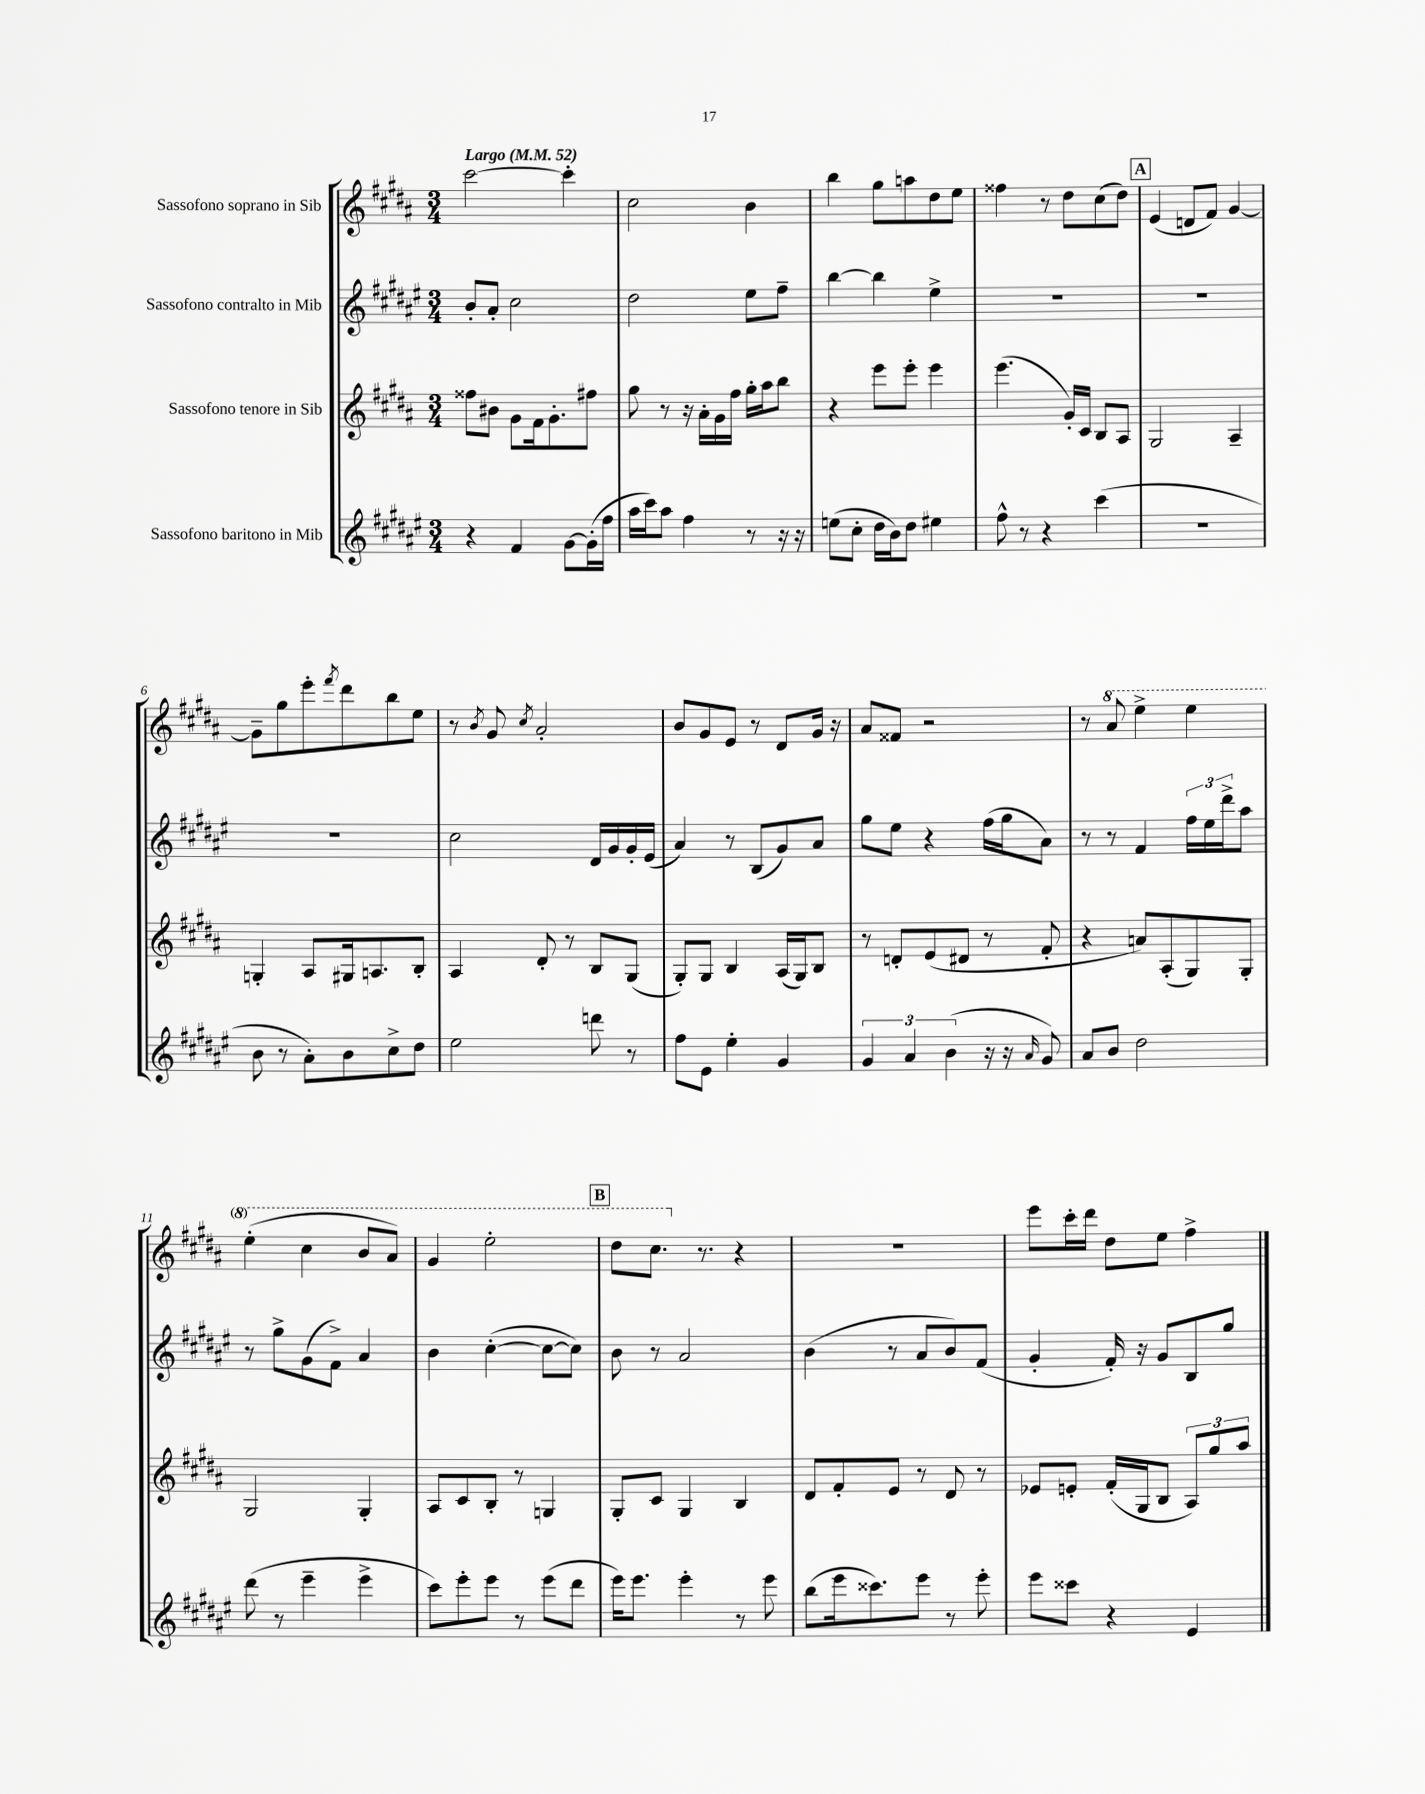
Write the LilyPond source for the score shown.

<<
\new StaffGroup <<
\new Staff = "s0" \with { instrumentName = "Sassofono soprano in Sib" } {
    \clef treble \key b \major \numericTimeSignature \time 3/4 \tempo "Largo" 4 = 52
    cis'''2~ cis'''4-. |
    cis''2 b'4 |
    b''4 gis''8 a''8 dis''8 e''8 |
    fisis''4 r8 dis''8 cis''8( dis''8) |
    \mark \markup { \box "A" } e'4( d'8 fis'8) gis'4~ |
    gis'8-- gis''8 e'''8-. \acciaccatura { fis'''8 } dis'''8 b''8 e''8 |
    r8 \acciaccatura { b'8 } gis'8 \acciaccatura { cis''8 } ais'2-. |
    b'8 gis'8 e'8 r8 dis'8 gis'16 r16 |
    ais'8 fisis'8 r2 |
    r8 \ottava #1 ais''8 e'''4-> e'''4 |
    e'''4-.( cis'''4 b''8 ais''8) |
    gis''4 e'''2-. |
    \mark \markup { \box "B" } dis'''8 cis'''8. \ottava #0 r8. r4 |
    R2. |
    e'''8 cis'''16-. dis'''16 dis''8 e''8 fis''4-> \bar "|." |
}
\new Staff = "s1" \with { instrumentName = "Sassofono contralto in Mib" } {
    \clef treble \key fis \major \numericTimeSignature \time 3/4
    b'8-. ais'8-. cis''2 |
    dis''2 eis''8 fis''8-- |
    b''4~ b''4 eis''4-> |
    R2. |
    \mark \markup { \box "A" } R2. |
    R2. |
    cis''2 dis'16 gis'16 gis'16-. eis'16( |
    ais'4) r8 b8( gis'8) ais'8 |
    gis''8 eis''8 r4 fis''16( gis''16 ais'8) |
    r8 r8 fis'4 \tuplet 3/2 { fis''16 eis''16 dis'''16-> } ais''8 |
    r8 gis''8-> gis'8( fis'8->) ais'4 |
    b'4 cis''4~-.( cis''8~ cis''8) |
    \mark \markup { \box "B" } b'8 r8 ais'2 |
    b'4( r8 ais'8 b'8) fis'8( |
    gis'4-. fis'16-.) r16 gis'8 b8 gis''8 \bar "|." |
}
\new Staff = "s2" \with { instrumentName = "Sassofono tenore in Sib" } {
    \clef treble \key b \major \numericTimeSignature \time 3/4
    fisis''8 bis'8 gis'8 fis'16 gis'8.-. fis''8 |
    gis''8 r8 r16 ais'16-. gis'16 fis''16 gis''16-. ais''16 b''8 |
    r4 e'''8 e'''8-. e'''4 |
    e'''4.( gis'16-.) cis'16 b8 ais8 |
    \mark \markup { \box "A" } gis2 ais4-- |
    g4-. ais8 gis16 a8. b8-. |
    ais4 dis'8-. r8 b8 gis8( |
    gis8-.) gis8 b4 ais16( gis16) b8 |
    r8 d'8-. e'8( dis'8 r8 fis'8-. |
    r4 a'8) ais8-.( gis8) gis8-. |
    gis2 gis4-. |
    ais8 cis'8 b8-. r8 g4 |
    \mark \markup { \box "B" } gis8-. cis'8 gis4 b4 |
    dis'8 fis'8-. e'8 r8 dis'8 r8 |
    ees'8 e'8-. fis'16-.( gis16 b8 \tuplet 3/2 { ais8) gis''8 ais''8 } \bar "|." |
}
\new Staff = "s3" \with { instrumentName = "Sassofono baritono in Mib" } {
    \clef treble \key fis \major \numericTimeSignature \time 3/4
    r4 fis'4 gis'8~ gis'16-.( fis''16 |
    ais''16 cis'''16) ais''8 fis''4 r8 r16 r16 |
    e''8( cis''8-. dis''16 b'16) dis''8 eis''4 |
    fis''8-^ r8 r4 cis'''4( |
    \mark \markup { \box "A" } R2. |
    b'8 r8 ais'8-.) b'8 cis''8-> dis''8 |
    eis''2 d'''8 r8 |
    fis''8 eis'8 eis''4-. gis'4 |
    \tuplet 3/2 { gis'4 ais'4 b'4( } r16 r16 \grace { ais'16 } gis'8) |
    ais'8 b'8 dis''2 |
    dis'''8( r8 eis'''4-- eis'''4-> |
    cis'''8) eis'''8-. eis'''8 r8 eis'''8( dis'''8 |
    \mark \markup { \box "B" } eis'''16) eis'''8. eis'''4-. r8 eis'''8 |
    b''8( eis'''16 cisis'''8.) eis'''8 r8 eis'''8-. |
    eis'''8 cisis'''8 r4 eis'4 \bar "|." |
}
>>
>>
